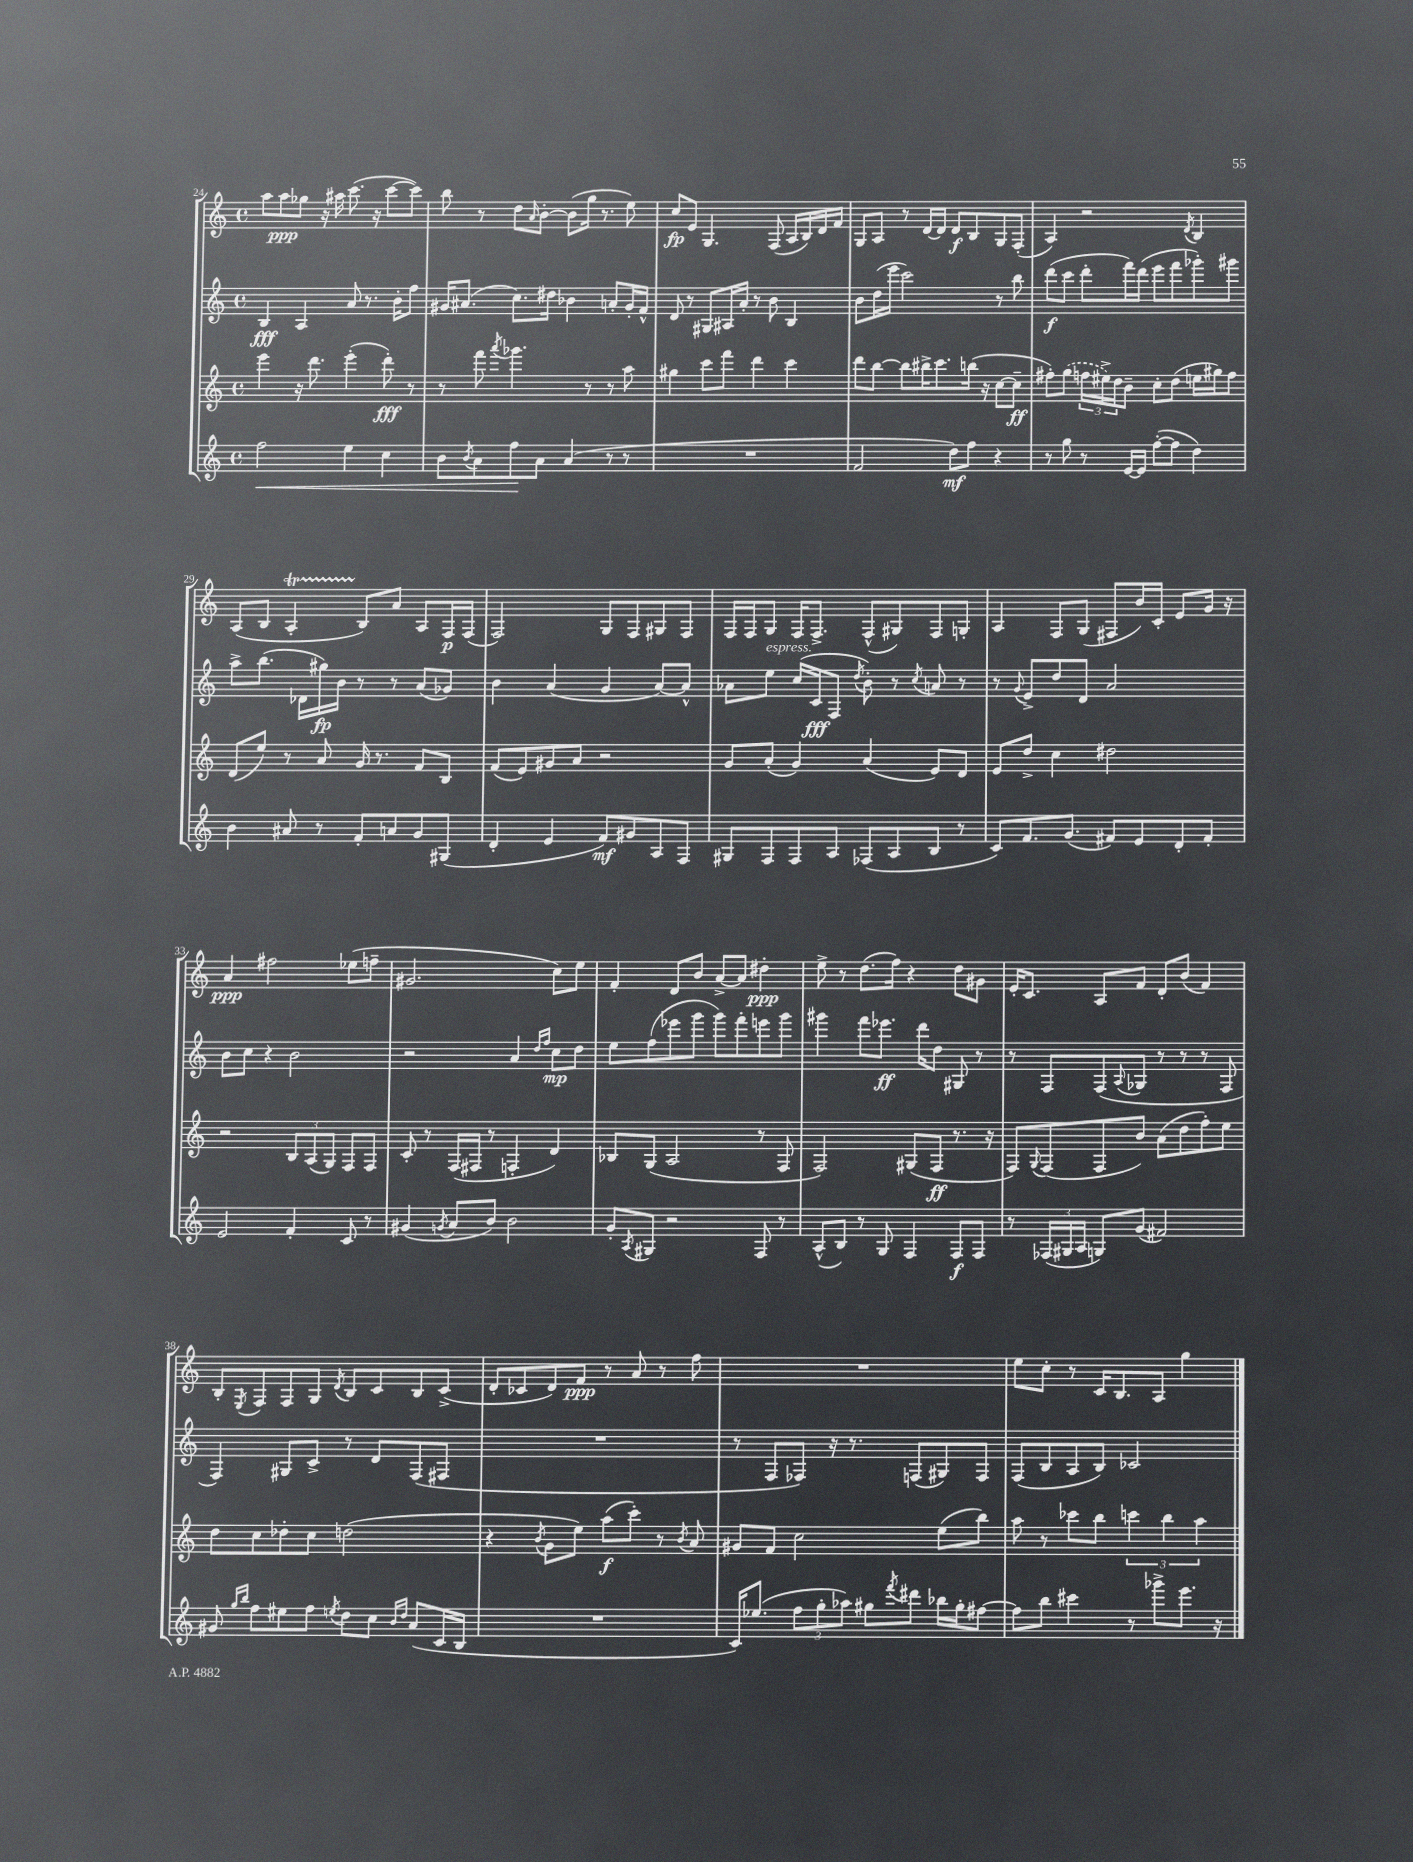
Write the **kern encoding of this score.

**kern	**dynam	**kern	**dynam	**kern	**dynam	**kern	**dynam
*part4	*part4	*part3	*part3	*part2	*part2	*part1	*part1
*staff4	*staff4	*staff3	*staff3	*staff2	*staff2	*staff1	*staff1
*clefG2	*	*clefG2	*	*clefG2	*	*clefG2	*
*k[]	*	*k[]	*	*k[]	*	*k[]	*
*M4/4	*	*M4/4	*	*M4/4	*	*M4/4	*
*met(c)	*	*met(c)	*	*met(c)	*	*met(c)	*
=24	=24	=24	=24	=24	=24	=24	=24
!	!LO:HP:b	!	!	!	!	!	!
2ff\	<	4eee\	.	4B/	fff	8aa\L	.
.	.	.	.	.	.	8aa\	ppp
.	.	16r	.	4A/	.	8gg-X\J	.
.	.	8.ddd\	.	.	.	.	.
.	.	.	.	.	.	16r	.
.	.	.	.	.	.	16aa#X\	.
4ee\	.	(4eee'\	.	8a/	.	(8.ccc\	.
.	.	.	.	8.r	.	.	.
.	.	.	.	.	.	16r	.
4cc\	.	8ddd'\)	fff	.	.	[8ccc\L	.
.	.	.	.	16b'\KL	.	.	.
.	.	8r	.	8ff\J	.	8ccc\J])	.
=25	=25	=25	=25	=25	=25	=25	=25
8b\L	.	8r	.	16g#X/KL	.	8bb\	.
.	.	.	.	(8.a#X/J	.	.	.
8qb/	.	.	.	.	.	.	.
8a\	.	8fff\	.	.	.	8r	.
.	.	8qaaa/	.	.	.	.	.
8ff\	.	4.ggg-X\	.	8.cc\L)	.	8dd\L	.
.	.	.	.	.	.	16qqa/	.
8a\J	[	.	.	.	.	[8b'\J	.
.	.	.	.	16dd#X\Jk	.	.	.
(4a/	.	.	.	4b-X\	.	(8b\L]	.
.	.	8r	.	.	.	16gg\Jk	.
.	.	.	.	.	.	8.r	.
8r	.	8r	.	8an'/L	.	.	.
8r	.	8aa\	.	16g#'/L	.	8ee\)	.
.	.	.	.	16f^^/JJ	.	.	.
=26	=26	=26	=26	=26	=26	=26	=26
1r	.	4gg#X\	.	8d/	.	8cc/L	fp
.	.	.	.	8r	.	8e/J	.
.	.	8ccc\L	.	8G#X/L	.	4.G/	.
.	.	8fff\J	.	16A#X/L	.	.	.
.	.	.	.	16a'/JJ	.	.	.
.	.	4ddd\	.	8r	.	.	.
.	.	.	.	8b\	.	(8F/	.
.	.	4ccc\	.	4B/	.	16A/LL	.
.	.	.	.	.	.	16B/)	.
.	.	.	.	.	.	16d/	.
.	.	.	.	.	.	16f/JJ	.
=27	=27	=27	=27	=27	=27	=27	=27
2f/	.	8ddd\L	.	8b\L	.	8G/L	.
.	.	[8bb\J	.	(16dd\L	.	8A/J	.
.	.	.	.	16eee\JJ	.	.	.
.	.	8bb\L]	.	2ccc\)	.	8r	.
.	.	16bb#X^\K	.	.	.	[16d/LL	.
.	.	8.ccc\	.	.	.	16d/JJ]	.
8dd\L)	mf	.	.	.	.	8d/L	f
8ff\J	.	(16bbn\Jk	.	.	.	8B/	.
.	.	16r	.	.	.	.	.
4r	.	[8cc\L	.	8r	.	8G/	.
.	.	8cc~\J]	ff	8bb\	.	(8F'/J	.
=28	=28	=28	=28	=28	=28	=28	=28
8r	.	8ff#X'\L)	.	(8ddd\L	f	4A/)	.
8gg\	.	(8gg\J	.	8ccc\J	.	.	.
8r	.	24ffn\LL	.	8ddd'\L	.	2r	.
.	.	24ee#X^\)	.	.	.	.	.
.	.	24dd\J	.	.	.	.	.
[16e/LL	.	8b~\J	.	16fff\L)	.	.	.
16e/JJ]	.	.	.	(16ddd\JJ	.	.	.
([8ff'\L	.	8cc'\L	.	8eee\L	.	.	.
8ff\J]	.	(8dd\J	.	8fff\	.	.	.
.	.	.	.	.	.	8qd/	.
4dd\)	.	16een\LL	.	8ggg-X'\)	.	4B/	.
.	.	16gg#X\J)	.	.	.	.	.
.	.	8ff\J	.	8ggg#X\J	.	.	.
!!LO:LB:g=z
=29	=29	=29	=29	=29	=29	=29	=29
4b\	.	(8d/L	.	8aa^\L	.	(8A/L	.
.	.	8ee/J)	.	(8.bb\J	.	8B/J	.
8a#X/	.	8r	.	.	.	4AT'/	.
.	.	.	.	16d-X\LL	.	.	.
8r	.	8a/	.	16gg#X\)	fp	.	.
.	.	.	.	16b\JJ	.	.	.
8f'/L	.	16g/	.	8r	.	8B/L)	.
.	.	8.r	.	.	.	.	.
8an/	.	.	.	8r	.	8a/J	.
8g/	.	8f/L	.	(8a/L	.	8A/L	.
(8G#X/J	.	8B/J	.	8g-X/J)	.	16F/L	p
.	.	.	.	.	.	(16F/JJ	.
=30	=30	=30	=30	=30	=30	=30	=30
4d'/	.	(8f/L	.	4b\	.	2F/)	.
.	.	8e/)	.	.	.	.	.
4e/	.	8g#X/	.	(4a/	.	.	.
.	.	8a/J	.	.	.	.	.
8f/L)	mf	2r	.	4g/	.	8G/L	.
8g#X/	.	.	.	.	.	8F/	.
8A/	.	.	.	[8a/L)	.	8G#X/	.
8F/J	.	.	.	8a^^/J]	.	8F/J	.
=31	=31	=31	=31	=31	=31	=31	=31
8G#X/L	.	8g/L	.	8a-X\L	.	16F/LL	.
.	.	.	.	.	.	16F/J	.
!	!	!	!	!LO:TX:a:i:t=espress.	!	!	!
8F/	.	(8a'/J	.	8ee\J	.	8G/J	.
8F/	.	4g/)	.	(16cc/LL	.	16F/KL	.
.	.	.	.	16c/J	fff	8.F^/J	.
8A/J	.	.	.	8F/J	.	.	.
.	.	.	.	8qdd/	.	.	.
(8F-X/L	.	(4a/	.	8b'\)	.	(8F^^/L	.
8A/	.	.	.	8r	.	8G#X/)	.
.	.	.	.	8qcc/	.	.	.
8B/J	.	8e/L)	.	8an/	.	8F/	.
8r	.	8d/J	.	8r	.	8Gn'/J	.
=32	=32	=32	=32	=32	=32	=32	=32
8c/L)	.	8e/L	.	8r	.	4A/	.
.	.	.	.	8qqg/	.	.	.
8.f/	.	8dd^/J	.	8e^/L	.	.	.
.	.	4cc\	.	8dd/	.	8F/L	.
(8.g/J	.	.	.	.	.	.	.
.	.	.	.	8d/J	.	(8G/J	.
8f#X/L)	.	2dd#X\	.	2a/	.	8F#X/L	.
8e/	.	.	.	.	.	16b/L)	.
.	.	.	.	.	.	16c'/JJ	.
8d'/	.	.	.	.	.	8e/L	.
8f#'/J	.	.	.	.	.	16g/Jk	.
.	.	.	.	.	.	16r	.
!!LO:LB:g=z
=33	=33	=33	=33	=33	=33	=33	=33
2e/	.	2r	.	8b\L	.	4a/	ppp
.	.	.	.	8cc\J	.	.	.
.	.	.	.	4r	.	2ff#X\	.
4f'/	.	12B/L	.	2b\	.	.	.
.	.	(12A/	.	.	.	.	.
.	.	12G/J)	.	.	.	.	.
8c/	.	8F/L	.	.	.	(8ee-X\L	.
8r	.	8F/J	.	.	.	8ffn~\J	.
=34	=34	=34	=34	=34	=34	=34	=34
(4g#X/	.	8c'/	.	2r	.	2.g#X/	.
.	.	8r	.	.	.	.	.
8qgn/	.	.	.	.	.	.	.
8a/L	.	(16F/LL	.	.	.	.	.
.	.	16F#X/JJ	.	.	.	.	.
8b/J)	.	8r	.	.	.	.	.
2b\	.	4Fn'/	.	4a/	.	.	.
.	.	.	.	16qqdd/LL	.	.	.
.	.	.	.	16qqff/JJ	.	.	.
.	.	4d/)	.	8cc\L	mp	8cc\L)	.
.	.	.	.	8dd\J	.	8ee\J	.
=35	=35	=35	=35	=35	=35	=35	=35
8g'/L	.	8B-X/L	.	8ee\L	.	4f'/	.
8qA/	.	.	.	.	.	.	.
8G#X/J	.	(8G/J	.	(8ff\	.	.	.
2r	.	2A/	.	8eee-X\	.	8d/L	.
.	.	.	.	8ggg\J	.	8b/J	.
.	.	.	.	8ggg\L)	.	[8a^/L	.
.	.	.	.	8fff'\	.	8a/J]	.
8F/	.	8r	.	8eeen\	.	4dd#X'\	ppp
8r	.	8F/	.	8ggg\J	.	.	.
=36	=36	=36	=36	=36	=36	=36	=36
(8A^^/L	.	2F/)	.	4ggg#X\	.	8ee^\	.
8B/J)	.	.	.	.	.	8r	.
8r	.	.	.	8fff\L	.	(8.dd\L	.
8G/	.	.	.	8.eee-X\J	ff	.	.
.	.	.	.	.	.	16ff\Jk)	.
4F/	.	(8G#X/L	.	.	.	4r	.
.	.	.	.	16ddd\KL	.	.	.
.	.	8F/J	ff	8dd\J	.	.	.
8F/L	f	8.r	.	8G#X/	.	8dd\L	.
8F/J	.	.	.	8r	.	8g#X\J	.
.	.	16r	.	.	.	.	.
=37	=37	=37	=37	=37	=37	=37	=37
8r	.	8F/L)	.	8r	.	16e'/KL	.
.	.	.	.	.	.	8.c/J	.
.	.	8qqG/	.	.	.	.	.
(24F-X/LL	.	(8F/	.	8F/L	.	.	.
24G#X/	.	.	.	.	.	.	.
24A/JJ	.	.	.	.	.	.	.
8Gn/L)	.	8F/	.	(8F/	.	8A/L	.
.	.	.	.	8qqA/	.	.	.
(8g/J	.	8b/J)	.	8G-X/J	.	8f/J	.
2f#X/)	.	(8a\L	.	8r	.	8d'/L	.
.	.	8dd\	.	8r	.	(8b/J	.
.	.	8ff'\)	.	8r	.	4f/)	.
.	.	8ee\J	.	8F/	.	.	.
!!LO:LB:g=z
=38	=38	=38	=38	=38	=38	=38	=38
8g#X/	.	8dd\L	.	4F/)	.	8B'/L	.
16qqgg/LL	.	.	.	.	.	.	.
16qqbb/JJ	.	.	.	.	.	8qE/	.
8ff\L	.	8cc\	.	.	.	8F/	.
8ee#X\	.	8dd-X'\	.	8G#X/L	.	8F/	.
8ff\J	.	8cc\J	.	8c^/J	.	8G/J	.
8qeen/	.	.	.	.	.	8qd/	.
8dd\L	.	(2ddn\	.	8r	.	8B/L	.
8cc\J	.	.	.	8d/L	.	8c/	.
16qqb/LL	.	.	.	.	.	.	.
16qqdd/JJ	.	.	.	.	.	.	.
(8a/L	.	.	.	(8F/	.	8B/	.
16c/L	.	.	.	8F#X/J	.	(8c^/J	.
16B/JJ	.	.	.	.	.	.	.
=39	=39	=39	=39	=39	=39	=39	=39
1r	.	4r	.	1r	.	8d'/L	.
.	.	.	.	.	.	8c-X/	.
.	.	8qb/	.	.	.	.	.
.	.	8g\L	.	.	.	8d/)	.
.	.	8ee\J)	.	.	.	8f/J	ppp
.	.	(8aa\L	f	.	.	8r	.
.	.	8ccc'\J)	.	.	.	8a/	.
.	.	8r	.	.	.	8r	.
.	.	8qb/	.	.	.	.	.
.	.	8a/	.	.	.	8ff\	.
=40	=40	=40	=40	=40	=40	=40	=40
16c/KL)	.	8g#X/L	.	8r	.	1r	.
(8.ee-X/J	.	.	.	.	.	.	.
.	.	8f/J	.	8F/L	.	.	.
12ff\L	.	2cc\	.	8F-X/J)	.	.	.
12gg'\	.	.	.	.	.	.	.
.	.	.	.	16r	.	.	.
12aa-X\J)	.	.	.	.	.	.	.
.	.	.	.	8.r	.	.	.
8gg#X\L	.	.	.	.	.	.	.
8qfff/	.	.	.	.	.	.	.
8ddd#X\J	.	.	.	(8Fn/L	.	.	.
16bb-X\LL	.	(8ee\L	.	8G#X/)	.	.	.
16gg#'\J	.	.	.	.	.	.	.
[8ff#X\J	.	8bb\J)	.	8F/J	.	.	.
=41	=41	=41	=41	=41	=41	=41	=41
8ff#\L]	.	8aa\	.	(8F/L	.	8ee\L	.
8bb\J	.	8r	.	8B/	.	8cc'\J	.
4ccc#X\	.	8ccc-X\L	.	8A/	.	8r	.
.	.	8bb\J	.	8B/J)	.	16c/KL	.
.	.	.	.	.	.	8.B/	.
8r	.	6cccn\	.	2c-X/	.	.	.
8ggg-X^\L	.	.	.	.	.	8A/J	.
.	.	6bb\	.	.	.	.	.
8.eee\J	.	.	.	.	.	4gg\	.
.	.	6aa\	.	.	.	.	.
16r	.	.	.	.	.	.	.
==	==	==	==	==	==	==	==
*-	*-	*-	*-	*-	*-	*-	*-
